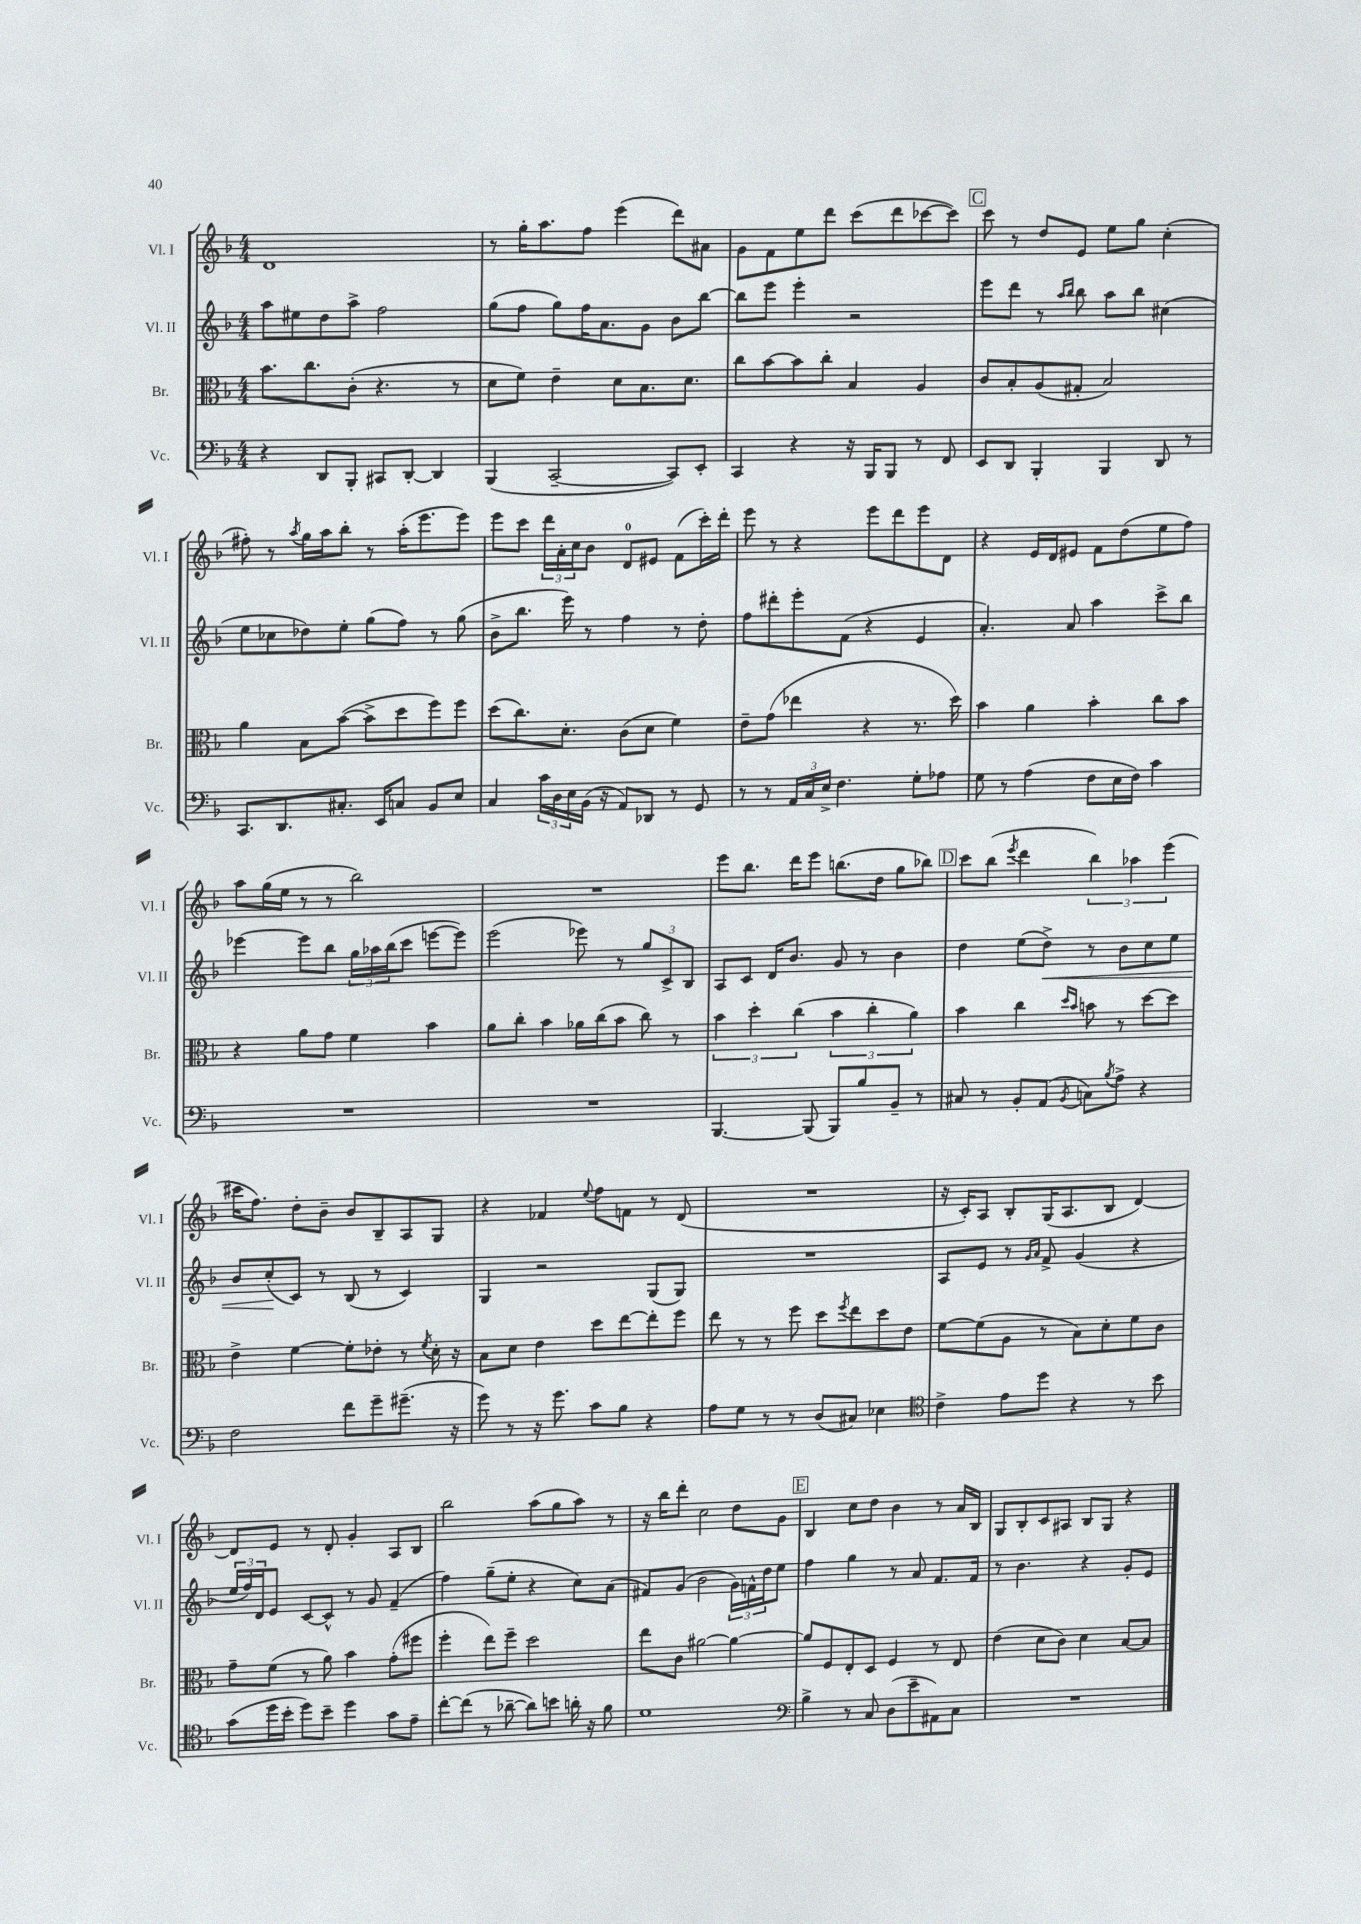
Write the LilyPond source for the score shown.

<<
\new StaffGroup <<
\new Staff = "s0" \with { instrumentName = "Vl. I" shortInstrumentName = "Vl. I" } {
    \clef treble \key f \major \numericTimeSignature \time 4/4
    d'1 |
    r8 g''16-. a''8. f''8 e'''4( d'''8) ais'8 |
    g'8 f'8 e''8 d'''8 c'''8( d'''8 ces'''8~ ces'''8) |
    \mark \markup { \box "C" } c'''8 r8 d''8 e'8 e''8 g''8 c''4-.( |
    fis''8-.) r8 \acciaccatura { a''8 } g''16 a''16 bes''8-. r8 a''16-.( e'''8. e'''8) |
    e'''8 c'''8 \tuplet 3/2 { d'''16 a'16-. c''16 } bes'8 d'8-0 eis'8 f'8( c'''16-.) d'''16-. |
    e'''8 r8 r4 e'''8 d'''8 e'''8 d'8 |
    r4 e'16 d'16 eis'8 f'8 d''8( e''8 f''8) |
    a''8 g''16( e''16 r8 r8 bes''2) |
    R1 |
    e'''8 bes''8. d'''16 e'''8 b''8.( d''16 g''8 bes''8) |
    \mark \markup { \box "D" } c'''8 bes''8( \acciaccatura { e'''8 } d'''4 \tuplet 3/2 { bes''4) aes''4 e'''4( } |
    cis'''16 f''8.) d''8-. bes'8-- bes'8 bes8-- a8 g8 |
    r4 fes'4 \appoggiatura { e''8 } f''8 f'8 r8 d'8( |
    R1 |
    r16 c'16-.) a8 bes8-. g16( a8. bes8 d'4~) |
    d'8 e'8 r8 d'8-. g'4-. a8 bes8 |
    bes''2 a''8( g''8 a''8) r8 |
    r16 bes''16 d'''8-. c''2 d''8 g'8 |
    \mark \markup { \box "E" } bes4 c''8 d''8 bes'4 r8 a'16 bes16 |
    g8 bes8-. c'8 ais8 bes8 g8 r4 \bar "|." |
}
\new Staff = "s1" \with { instrumentName = "Vl. II" shortInstrumentName = "Vl. II" } {
    \clef treble \key f \major \numericTimeSignature \time 4/4
    a''8 eis''8 d''8 a''8-> f''2 |
    g''8( f''8 g''8) f''16 a'8. g'8 bes'8 bes''8~ |
    bes''8 e'''8 e'''4-. r2 |
    \mark \markup { \box "C" } e'''8 d'''8 r8 \grace { a''16 bes''16 } bes''8 a''8 bes''8 cis''4( |
    e''8 ces''8 des''8) e''8-. g''8( f''8) r8 g''8( |
    bes'8-> bes''8. e'''16) r8 f''4 r8 d''8-. |
    f''8 dis'''8-. e'''8-. f'8( r4 e'4 |
    a'4.-.) a'8 a''4 c'''8-> bes''8 |
    ees'''4~ ees'''8 bes''8 \tuplet 3/2 { g''16 aes''16 bes''16( } c'''8 e'''8~ e'''8) |
    e'''2( ees'''8) r8 \tuplet 3/2 { g''8 c'8-> bes8 } |
    a8 c'8 d'16 bes'8. g'8 r8 bes'4 |
    \mark \markup { \box "D" } d''4 e''8( d''8->\<) r8 bes'8 c''8 e''8 |
    bes'8 c''8-.\!( c'8) r8 bes8( r8 c'4) |
    g4 r2 g8( g8) |
    R1 |
    a8 e'8 r8 \grace { g'16 a'16 } f'8-> g'4( r4 |
    \tuplet 3/2 { e''16 f''16) d'16 } e'8 c'8~ c'8-^ r8 g'8 f'4--( |
    f''4) g''8--( e''8-. r4 c''8) a'8( |
    fis'8) g'8( bes'2 \tuplet 3/2 { g'16) f'16-^ d''16 } e''8 |
    \mark \markup { \box "E" } f''4 g''4 r8 a'8 f'8. f'16 |
    r8 bes'4. r4 g'8-. e'8 \bar "|." |
}
\new Staff = "s2" \with { instrumentName = "Br." shortInstrumentName = "Br." } {
    \clef alto \key f \major \numericTimeSignature \time 4/4
    bes'8. c''8. c'8-.( r4. r8 |
    d'8 f'8) e'4-- d'8 bes8. d'8. |
    c''8 bes'8~ bes'8 c''8-. bes4 a4 |
    \mark \markup { \box "C" } c'8 bes8-. a8( gis8-. bes2) |
    a'4 bes8 bes'8~( bes'8-> d''8 f''8) f''8 |
    d''8( c''8.) d'8.-. c'8( d'8 f'4) |
    e'8-- g'8( ees''4 r4 r8. d''16) |
    bes'4 a'4 bes'4-. c''8 bes'8 |
    r4 a'8 g'8 f'4 bes'4 |
    a'8 c''8-. bes'4 aes'16 c''16( bes'8 c''8) r8 |
    \tuplet 3/2 { bes'4 d''4-. c''4( } \tuplet 3/2 { bes'4 c''4-. a'4) } |
    \mark \markup { \box "D" } bes'4 c''4 \grace { d''16 bes'16 } b'8 r8 d''8~ d''8 |
    e'4-> f'4~ f'8-. ees'8-. r8 \acciaccatura { f'8 } d'16-. r16 |
    bes8 d'8 e'4 d''8 e''8~ e''8-. f''8 |
    e''8 r8 r8 f''8 d''8 \acciaccatura { f''8 } e''8 d''8 e'8 |
    f'8~ f'8( a8 r8 bes8) d'8-. f'8 c'8 |
    g'8-- f'8( r8 a'8) bes'4 g'8-.( fis''8 |
    f''4-. e''8) f''8-- d''2 |
    e''8 c'8 ais'2~ ais'4~ |
    \mark \markup { \box "E" } ais'8 f8 e8-. d8 f4 r8 e8 |
    e'4( d'8 c'8) d'4 bes8~ bes8 \bar "|." |
}
\new Staff = "s3" \with { instrumentName = "Vc." shortInstrumentName = "Vc." } {
    \clef bass \key f \major \numericTimeSignature \time 4/4
    r4 d,8 bes,,8-. cis,8 d,8~-. d,4 |
    bes,,4( c,2~-- c,8) e,8-. |
    c,4 r4 r16 bes,,16 bes,,8 r8 f,8 |
    \mark \markup { \box "C" } e,8 d,8 bes,,4-. bes,,4 d,8 r8 |
    c,8. d,8. cis8.-. e,16 c8 bes,8 e8 |
    c4 \tuplet 3/2 { c'16 d16 e16 } bes,16( r16 a,8) des,8 r8 g,8 |
    r8 r8 \tuplet 3/2 { a,16 c16 e16-> } f4. g8-. aes8 |
    g8 r8 a4( f8 e16 f16) c'4 |
    R1 |
    R1 |
    bes,,4.~ bes,,8( bes,,8) bes8 bes,8-- r8 |
    \mark \markup { \box "D" } cis8 r8 bes,8-. a,8( \acciaccatura { bes,8 } c8) \acciaccatura { bes8 } a8-> r4 |
    f2 f'8 g'8-- gis'8.--( r16 |
    g'8) r8 r16 g'8. c'8 bes8 r4 |
    a8 g8 r8 r8 d8( cis8) ees4 |
    \clef tenor c'4-> e'8 d''8 r4 r8 bes'8 |
    g'8( d''16 bes'16-. d''8) bes'8-- d''4 g'8 e'8-- |
    c''8~-. c''8( r8 aes'8~-- aes'8) b'8 a'16-. r16 f'8 |
    d'1 |
    \mark \markup { \box "E" } \clef bass bes4-> r8 c8 d8( e'8-- ais,8) c8 |
    R1 \bar "|." |
}
>>
>>
\layout { \context { \Score \remove "Bar_number_engraver" } }
